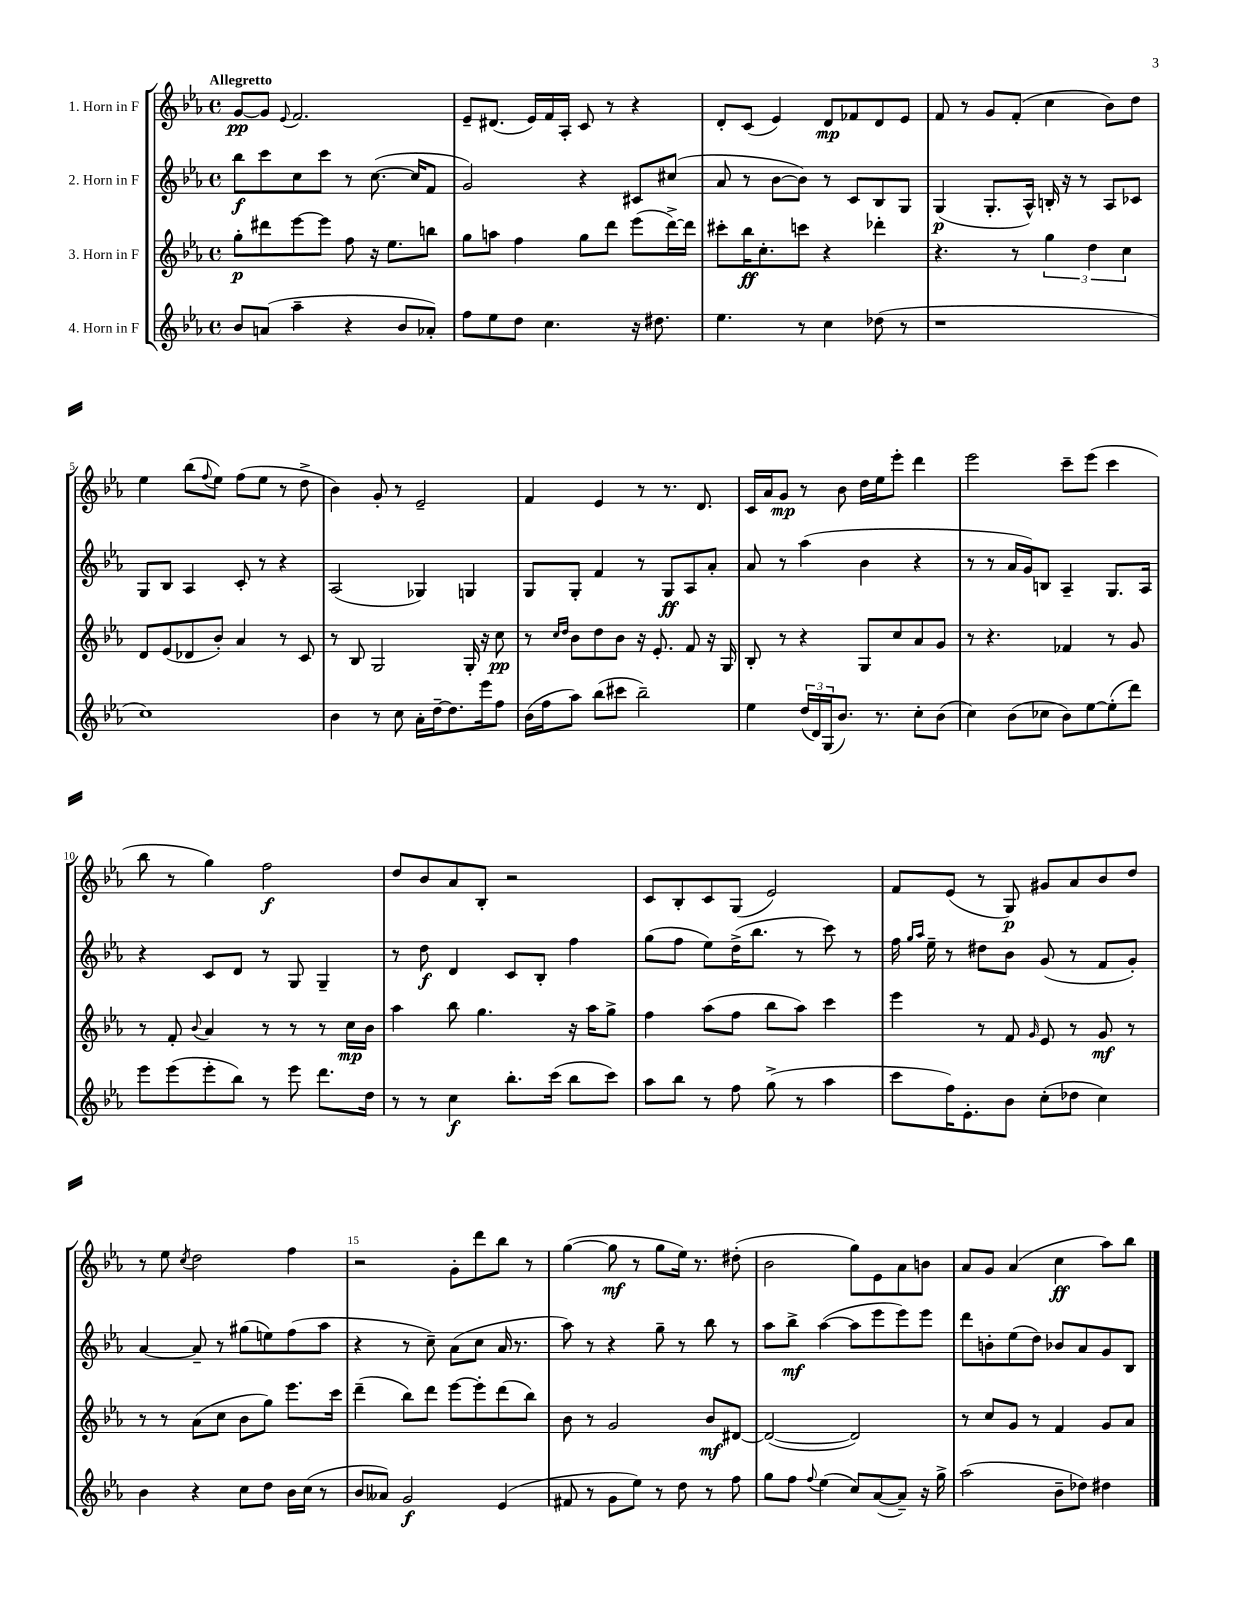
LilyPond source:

<<
\new StaffGroup <<
\new Staff = "s0" \with { instrumentName = "1. Horn in F" } {
    \clef treble \key ees \major \defaultTimeSignature \time 4/4 \tempo "Allegretto"
    g'8~\pp g'8 \appoggiatura { ees'8 } f'2. |
    ees'8-- dis'8.( ees'16) f'16 aes16-. c'8 r8 r4 |
    d'8-. c'8( ees'4) d'8\mp fes'8 d'8 ees'8 |
    f'8 r8 g'8 f'8-.( c''4 bes'8) d''8 |
    ees''4 bes''8( \appoggiatura { f''8 } ees''8) f''8( ees''8 r8 d''8-> |
    bes'4) g'8-. r8 ees'2-- |
    f'4 ees'4 r8 r8. d'8. |
    c'16 aes'16 g'8\mp r8 bes'8 d''16 ees''16 ees'''8-. d'''4 |
    ees'''2 c'''8-- ees'''8( c'''4 |
    bes''8 r8 g''4) f''2\f |
    d''8 bes'8 aes'8 bes8-. r2 |
    c'8 bes8-. c'8 g8( ees'2) |
    f'8 ees'8( r8 g8\p) gis'8 aes'8 bes'8 d''8 |
    r8 ees''8 \acciaccatura { c''8 } d''2 f''4 |
    r2 g'8-. d'''8 bes''8 r8 |
    g''4~( g''8\mf r8 g''8 ees''16) r8. dis''8-.( |
    bes'2 g''8) ees'8 aes'8 b'8 |
    aes'8 g'8 aes'4( c''4\ff aes''8) bes''8 \bar "|." |
}
\new Staff = "s1" \with { instrumentName = "2. Horn in F" } {
    \clef treble \key ees \major \defaultTimeSignature \time 4/4
    bes''8\f c'''8 c''8 c'''8 r8 c''8.~( c''16 f'8 |
    g'2) r4 cis'8 cis''8( |
    aes'8 r8 bes'8~ bes'8) r8 c'8 bes8 g8 |
    g4\p( g8.-. aes16-^) b16-. r16 r8 aes8 ces'8 |
    g8 bes8 aes4 c'8-. r8 r4 |
    aes2( ges4) g4 |
    g8 g8-. f'4 r8 g8\ff aes8 aes'8-. |
    aes'8 r8 aes''4( bes'4 r4 |
    r8 r8 aes'16 g'16) b8 aes4-- g8. aes16 |
    r4 c'8 d'8 r8 g8 g4-- |
    r8 d''8\f d'4 c'8 bes8-. f''4 |
    g''8( f''8 ees''8) d''16->( bes''8. r8 c'''8) r8 |
    f''16 \grace { g''16 aes''16 } ees''16-- r8 dis''8 bes'8 g'8( r8 f'8 g'8-.) |
    aes'4~ aes'8-- r8 gis''8( e''8) f''8( aes''8 |
    r4 r8 c''8--) aes'8( c''8 aes'16 r8. |
    aes''8) r8 r4 g''8-- r8 bes''8 r8 |
    aes''8 bes''8->\mf aes''4~( aes''8 ees'''8 ees'''8) ees'''8 |
    d'''8 b'8-. ees''8( d''8) bes'8 aes'8 g'8 bes8 \bar "|." |
}
\new Staff = "s2" \with { instrumentName = "3. Horn in F" } {
    \clef treble \key ees \major \defaultTimeSignature \time 4/4
    g''8-.\p dis'''8 ees'''8~ ees'''8 f''8 r16 ees''8. b''8 |
    g''8 a''8 f''4 g''8 d'''8 ees'''8( d'''16~->) d'''16 |
    cis'''8-. bes''16\ff c''8.-. c'''8 r4 des'''4-. |
    r4. r8 \tuplet 3/2 { g''4 d''4 c''4 } |
    d'8 ees'8( des'8 bes'8-.) aes'4 r8 c'8 |
    r8 bes8 g2 g16-. r16 c''8\pp |
    r8 \grace { c''16 d''16 } bes'8 d''8 bes'8 r16 ees'8.-. f'8 r16 g16 |
    bes8-. r8 r4 g8 c''8 aes'8 g'8 |
    r8 r4. fes'4 r8 g'8 |
    r8 f'8-. \appoggiatura { bes'8 } aes'4 r8 r8 r8 c''16\mp bes'16 |
    aes''4 bes''8 g''4. r16 aes''16 g''8-> |
    f''4 aes''8( f''8 bes''8 aes''8) c'''4 |
    ees'''4 r8 f'8 \grace { g'16 } ees'8 r8 g'8\mf r8 |
    r8 r8 aes'8( c''8 bes'8 g''8) ees'''8. c'''16 |
    d'''4--( bes''8) d'''8 ees'''8~ ees'''8-. d'''8( bes''8) |
    bes'8 r8 g'2 bes'8\mf dis'8~ |
    dis'2~( dis'2) |
    r8 c''8 g'8 r8 f'4 g'8 aes'8 \bar "|." |
}
\new Staff = "s3" \with { instrumentName = "4. Horn in F" } {
    \clef treble \key ees \major \defaultTimeSignature \time 4/4
    bes'8 a'8( aes''4-- r4 bes'8 aes'8-.) |
    f''8 ees''8 d''8 c''4. r16 dis''8. |
    ees''4. r8 c''4 des''8( r8 |
    r1 |
    c''1) |
    bes'4 r8 c''8 aes'16-. d''16~-- d''8. ees'''16 f''8 |
    bes'16( f''16 aes''8) bes''8( cis'''8 bes''2--) |
    ees''4 \tuplet 3/2 { d''16( d'16) g16( } bes'8.) r8. c''8-. bes'8( |
    c''4) bes'8( ces''8 bes'8) ees''8~ ees''8-.( d'''8) |
    ees'''8 ees'''8( ees'''8-. bes''8) r8 ees'''8 d'''8. d''16 |
    r8 r8 c''4\f bes''8.-. c'''16( bes''8 c'''8) |
    aes''8 bes''8 r8 f''8 g''8->( r8 aes''4 |
    c'''8 f''16) ees'8.-. bes'8 c''8-.( des''8 c''4) |
    bes'4 r4 c''8 d''8 bes'16 c''16( r8 |
    bes'8 aeses'8) g'2\f ees'4( |
    fis'8 r8 g'8 ees''8) r8 d''8 r8 f''8 |
    g''8 f''8 \appoggiatura { f''8 } ees''4( c''8) aes'8~( aes'8--) r16 g''16-> |
    aes''2( bes'8-- des''8) dis''4 \bar "|." |
}
>>
>>
\layout { \context { \Score \override BarNumber.break-visibility = ##(#f #t #t) barNumberVisibility = #(every-nth-bar-number-visible 5) } }
